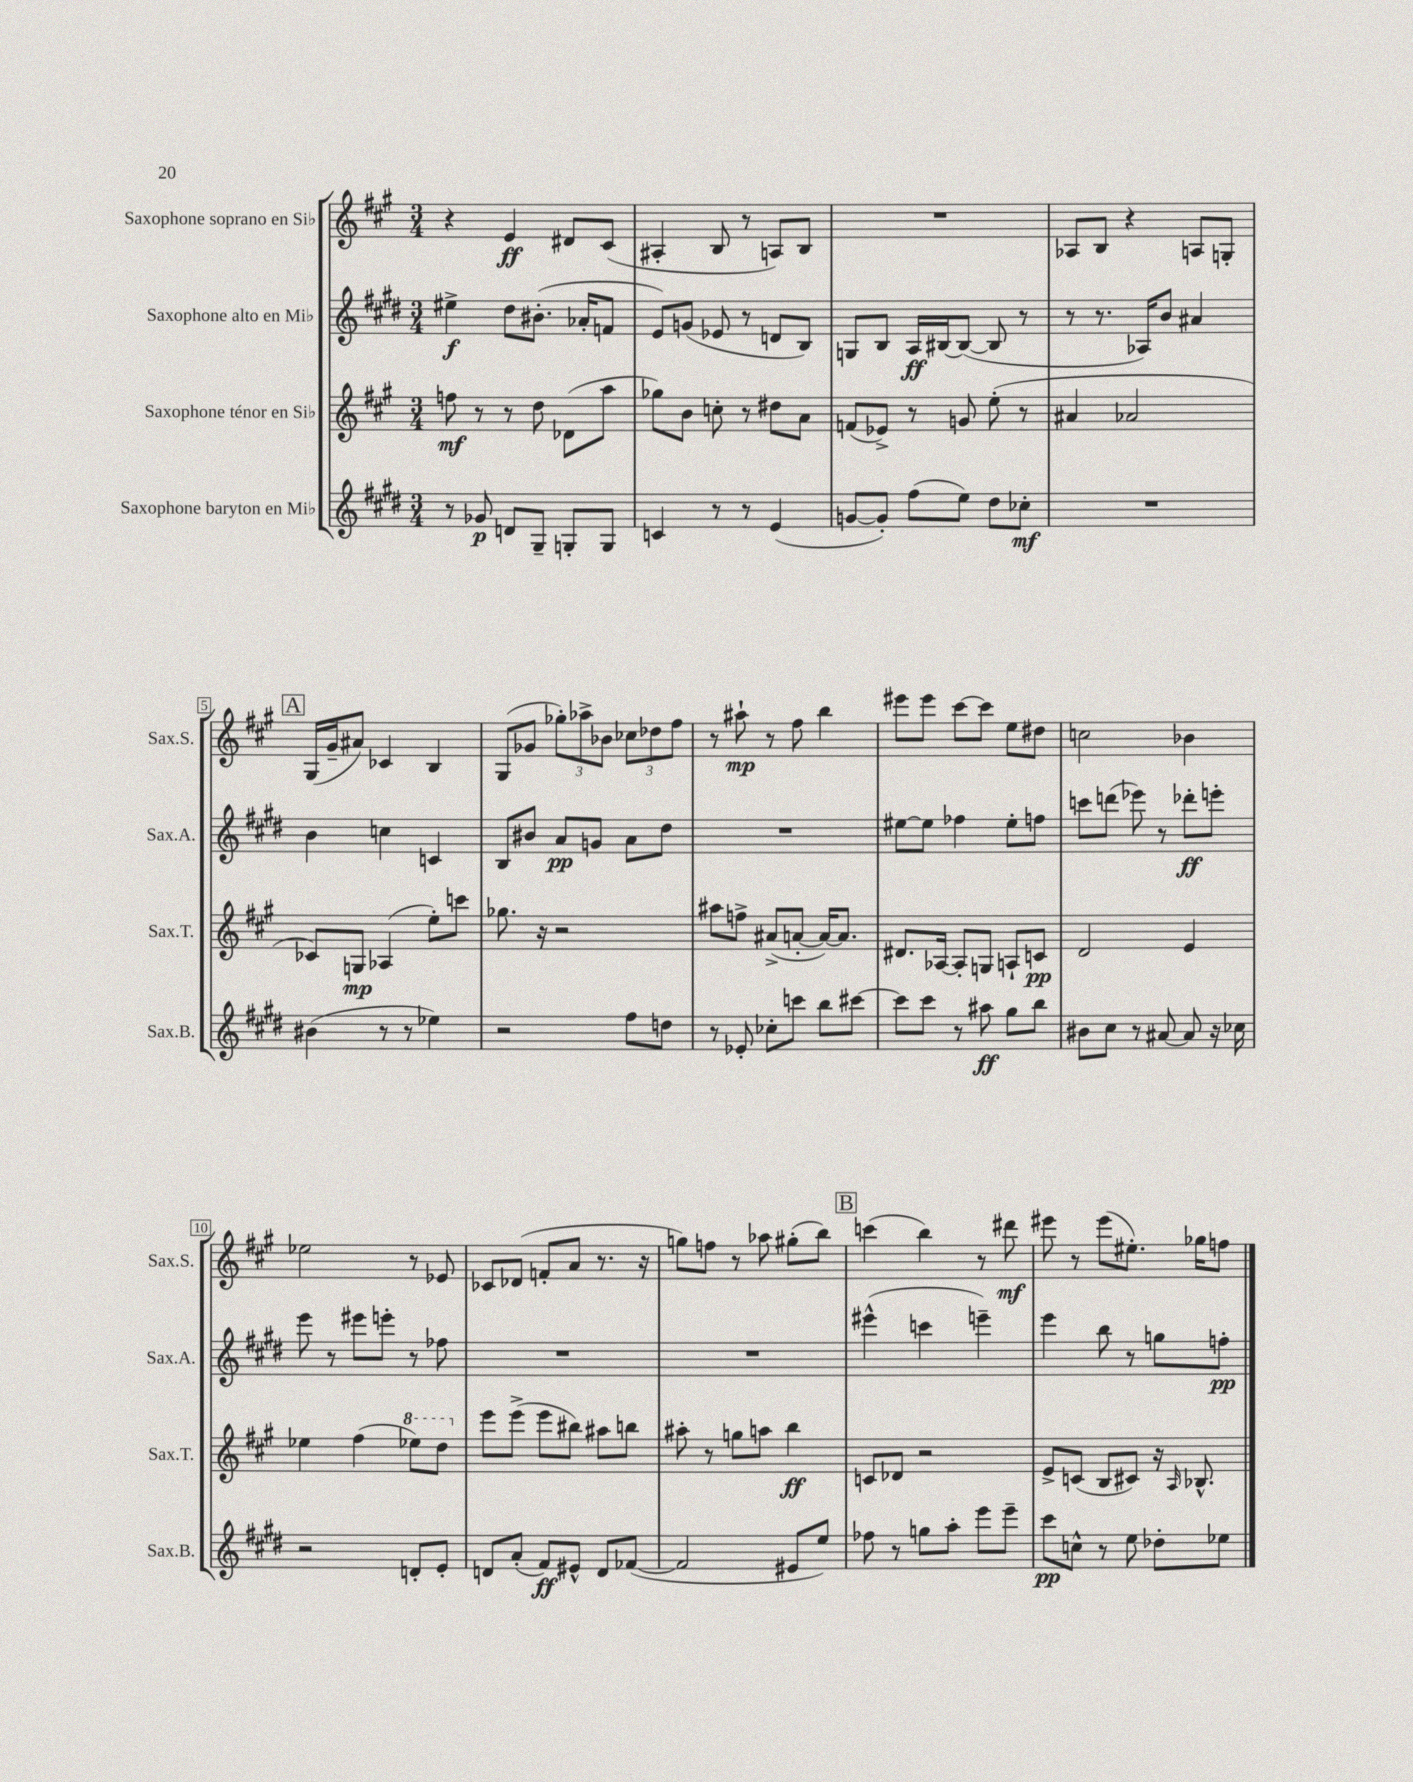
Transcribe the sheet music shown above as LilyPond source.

<<
\new StaffGroup <<
\new Staff = "s0" \with { instrumentName = "Saxophone soprano en Sib" shortInstrumentName = "Sax.S." } {
    \clef treble \key a \major \numericTimeSignature \time 3/4
    \autoBeamOff r4 e'4\ff dis'8[ cis'8]( |
    ais4-. b8 r8 a8[) b8] |
    R2. |
    aes8[ b8] r4 a8[ g8]-. |
    \mark \markup { \box "A" } gis16[( gis'16-- ais'8]) ces'4 b4 |
    gis8[( ges'8] \tuplet 3/2 { ges''8[-.) aes''8-> bes'8] } \tuplet 3/2 { ces''8[ des''8 fis''8] } |
    r8 ais''8-!\mp r8 fis''8 b''4 |
    eis'''8[ eis'''8] cis'''8[~ cis'''8] e''8[ dis''8] |
    c''2 bes'4 |
    ees''2 r8 ees'8 |
    ces'8[ des'8]( f'8[-. a'8] r8. r16 |
    g''8[) f''8] r8 aes''8 gis''8[-.( b''8]) |
    \mark \markup { \box "B" } c'''4( b''4) r8 dis'''8\mf |
    eis'''8 r8 eis'''8[( eis''8.]-.) ges''16[ f''8] \bar "|." |
}
\new Staff = "s1" \with { instrumentName = "Saxophone alto en Mib" shortInstrumentName = "Sax.A." } {
    \clef treble \key e \major \numericTimeSignature \time 3/4
    \autoBeamOff eis''4->\f dis''8[ bis'8.]-.( aes'16[-. f'8] |
    e'8[) g'8]( ees'8 r8 d'8[ b8]) |
    g8[ b8] a16[\ff bis16~ bis8]~( bis8 r8 |
    r8 r8. aes16[) b'8] ais'4 |
    \mark \markup { \box "A" } b'4 c''4 c'4 |
    b8[ bis'8] a'8[\pp g'8] a'8[ dis''8] |
    R2. |
    eis''8[~ eis''8] fes''4 eis''8[-. f''8] |
    c'''8[ d'''8]( ees'''8) r8 des'''8[-.\ff e'''8]-. |
    e'''8 r8 eis'''8[ e'''8]-. r8 fes''8 |
    R2. |
    R2. |
    \mark \markup { \box "B" } eis'''4-^( c'''4 e'''4--) |
    e'''4 b''8 r8 g''8[ f''8]-.\pp \bar "|." |
}
\new Staff = "s2" \with { instrumentName = "Saxophone ténor en Sib" shortInstrumentName = "Sax.T." } {
    \clef treble \key a \major \numericTimeSignature \time 3/4
    \autoBeamOff f''8\mf r8 r8 d''8 des'8[( a''8] |
    ges''8[) b'8] c''8-. r8 dis''8[ a'8] |
    f'8[( ees'8]->) r8 g'8 e''8-.( r8 |
    ais'4 aes'2 |
    \mark \markup { \box "A" } ces'8[) g8]\mp aes4( e''8[-.) c'''8] |
    ges''8. r16 r2 |
    ais''8[ f''8]-> ais'8[->( a'8]~-. a'16[~) a'8.] |
    dis'8.[ aes16]~ aes8[-. g8] a8[-! c'8]\pp |
    d'2 e'4 |
    ees''4 fis''4( \ottava #1 ees'''8[) d'''8] \ottava #0 |
    e'''8[ e'''8]->( e'''8[ bis''8]) ais''8[ b''8] |
    ais''8-. r8 g''8[ a''8] b''4\ff |
    \mark \markup { \box "B" } c'8[ des'8] r2 |
    e'8[-> c'8]( b8[ cis'8]) r16 \grace { a16 } bes8.-^ \bar "|." |
}
\new Staff = "s3" \with { instrumentName = "Saxophone baryton en Mib" shortInstrumentName = "Sax.B." } {
    \clef treble \key e \major \numericTimeSignature \time 3/4
    \autoBeamOff r8 ges'8\p d'8[ gis8]-- g8[-. g8] |
    c'4 r8 r8 e'4( |
    g'8[~ g'8]-.) fis''8[( e''8]) dis''8[ ces''8]-.\mf |
    R2. |
    \mark \markup { \box "A" } bis'4( r8 r8 ees''4) |
    r2 fis''8[ d''8] |
    r8 ees'8-. ces''8[-. c'''8] b''8[ cis'''8]~ |
    cis'''8[ cis'''8] r8 ais''8\ff gis''8[ b''8] |
    bis'8[ cis''8] r8 ais'8~ ais'8 r16 ces''16 |
    r2 d'8[-. e'8]-. |
    d'8[ a'8]-.( fis'8[\ff) eis'8]-^ d'8[ fes'8]~( |
    fes'2 eis'8[ e''8]) |
    \mark \markup { \box "B" } fes''8 r8 g''8[ a''8]-. e'''8[ e'''8]-- |
    cis'''8[\pp c''8]-^ r8 e''8 des''8[-. ees''8] \bar "|." |
}
>>
>>
\layout { \context { \Score \override BarNumber.stencil = #(make-stencil-boxer 0.1 0.3 ly:text-interface::print) } }
